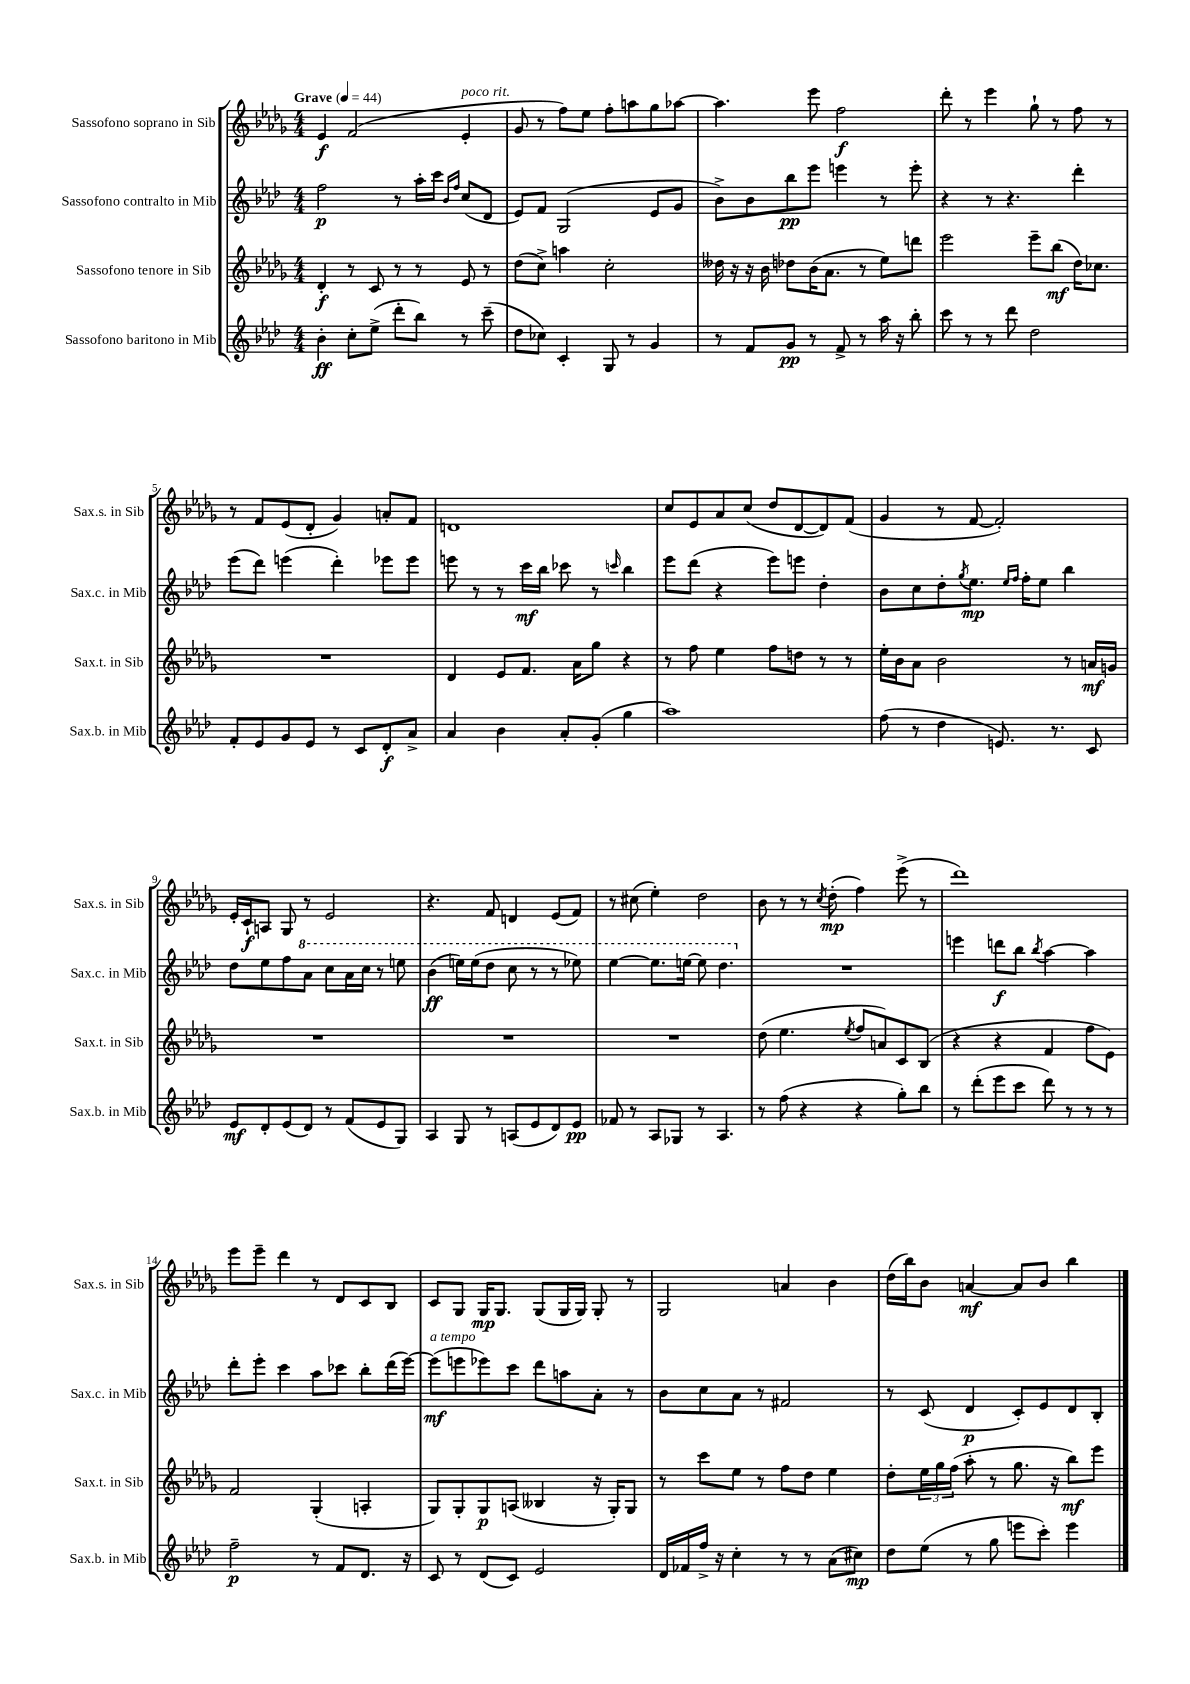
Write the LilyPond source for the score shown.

<<
\new StaffGroup <<
\new Staff = "s0" \with { instrumentName = "Sassofono soprano in Sib" shortInstrumentName = "Sax.s. in Sib" } {
    \clef treble \key des \major \numericTimeSignature \time 4/4 \tempo "Grave" 4 = 44
    ees'4\f f'2( ees'4-.^\markup { \italic "poco rit." } |
    ges'8 r8 f''8) ees''8 f''8-. a''8 ges''8 aes''8~ |
    aes''4. ees'''8 f''2\f |
    des'''8-. r8 ees'''4 ges''8-! r8 f''8 r8 |
    r8 f'8 ees'8( des'8-. ges'4) a'8-. f'8 |
    d'1 |
    c''8 ees'8 aes'8 c''8( des''8 des'8~ des'8) f'8( |
    ges'4 r8 f'8~ f'2-.) |
    ees'16-. c'16-!\f a8 ges8 r8 ees'2 |
    r4. f'8 d'4 ees'8( f'8) |
    r8 cis''8( ees''4-.) des''2 |
    bes'8 r8 r8 \acciaccatura { c''8 } des''8-.\mp( f''4) ees'''8->( r8 |
    des'''1) |
    ees'''8 ees'''8-- des'''4 r8 des'8 c'8 bes8 |
    c'8 ges8 ges16\mp ges8. ges8( ges16 ges16) ges8-. r8 |
    ges2 a'4 bes'4 |
    des''16( bes''16) bes'8 a'4~\mf a'8 bes'8 bes''4 \bar "|." |
}
\new Staff = "s1" \with { instrumentName = "Sassofono contralto in Mib" shortInstrumentName = "Sax.c. in Mib" } {
    \clef treble \key aes \major \numericTimeSignature \time 4/4
    f''2\p r8 aes''16-. c'''16 \grace { bes'16 f''16 } c''8( des'8 |
    ees'8) f'8 g2( ees'8 g'8 |
    bes'8->) bes'8 bes''8\pp ees'''8 e'''4 r8 e'''8-. |
    r4 r8 r4. des'''4-. |
    ees'''8( des'''8) e'''4( des'''4-.) ees'''8 ees'''8 |
    e'''8 r8 r8 c'''16\mf bes''16 ces'''8 r8 \grace { c'''16 } bes''4 |
    ees'''8 des'''8( r4 ees'''8) e'''8 des''4-. |
    bes'8 c''8 des''8-. \acciaccatura { g''8 } ees''8.\mp \grace { ees''16 f''16 } f''16-. ees''8 bes''4 |
    des''8 ees''8 f''8 \ottava #1 aes''8 c'''8 aes''16 c'''16 r8 e'''8 |
    bes''4\ff( e'''16) e'''16( des'''8 c'''8 r8 r8 ees'''8) |
    ees'''4~ ees'''8. e'''16~ e'''8 des'''4. \ottava #0 |
    R1 |
    e'''4 d'''8\f bes''8 \acciaccatura { bes''8 } aes''4~ aes''4 |
    des'''8-. ees'''8-. c'''4 aes''8 ces'''8 bes''8-. des'''16( ees'''16~) |
    ees'''8\mf^\markup { \italic "a tempo" }( e'''8 ees'''8) c'''8 des'''8 a''8 aes'8-. r8 |
    bes'8 c''8 aes'8 r8 fis'2 |
    r8 c'8( des'4\p c'8-.) ees'8 des'8 bes8-. \bar "|." |
}
\new Staff = "s2" \with { instrumentName = "Sassofono tenore in Sib" shortInstrumentName = "Sax.t. in Sib" } {
    \clef treble \key des \major \numericTimeSignature \time 4/4
    des'4-.\f r8 c'8 r8 r8 ees'8 r8 |
    des''8( c''8->) a''4 c''2-. |
    deses''16 r16 r16 bes'16 des''8 bes'16( aes'8. r8 ees''8) d'''8 |
    ees'''2 ees'''8-- bes''8\mf( des''16) ces''8. |
    R1 |
    des'4 ees'8 f'8. aes'16 ges''8 r4 |
    r8 f''8 ees''4 f''8 d''8 r8 r8 |
    ees''16-. bes'16 aes'8 bes'2 r8 a'16\mf g'16 |
    R1 |
    R1 |
    R1 |
    des''8( ees''4. \acciaccatura { ees''8 } f''8 a'8) c'8 bes8( |
    r4 r4 f'4 f''8 ees'8) |
    f'2 ges4-.( a4-. |
    ges8) ges8-. ges8\p a8( beses4 r16 ges16-.) ges8 |
    r8 c'''8 ees''8 r8 f''8 des''8 ees''4 |
    des''8-. \tuplet 3/2 { ees''16 ges''16 f''16( } aes''8-. r8 ges''8. r16 bes''8\mf) ees'''8 \bar "|." |
}
\new Staff = "s3" \with { instrumentName = "Sassofono baritono in Mib" shortInstrumentName = "Sax.b. in Mib" } {
    \clef treble \key aes \major \numericTimeSignature \time 4/4
    bes'4-.\ff c''8-. ees''8->( des'''8-. bes''8) r8 c'''8--( |
    des''8 ces''8) c'4-. g8 r8 g'4 |
    r8 f'8 g'8\pp r8 f'8-> r8 aes''16 r16 bes''8-. |
    c'''8 r8 r8 des'''8 des''2 |
    f'8-. ees'8 g'8 ees'8 r8 c'8 des'8-.\f aes'8-> |
    aes'4 bes'4 aes'8-. g'8-.( g''4 |
    aes''1) |
    f''8( r8 des''4 e'8.) r8. c'8 |
    ees'8\mf des'8-. ees'8( des'8) r8 f'8( ees'8 g8) |
    aes4 g8 r8 a8( ees'8 des'8) ees'8\pp |
    fes'8 r8 aes8 ges8 r8 aes4. |
    r8 f''8( r4 r4 g''8-.) bes''8 |
    r8 des'''8-.( ees'''8 c'''8 des'''8) r8 r8 r8 |
    f''2--\p r8 f'8 des'8. r16 |
    c'8 r8 des'8( c'8) ees'2 |
    des'16 fes'16 f''16-> r16 c''4-. r8 r8 aes'8( cis''8\mp) |
    des''8 ees''8( r8 g''8 e'''8 c'''8-.) e'''4 \bar "|." |
}
>>
>>
